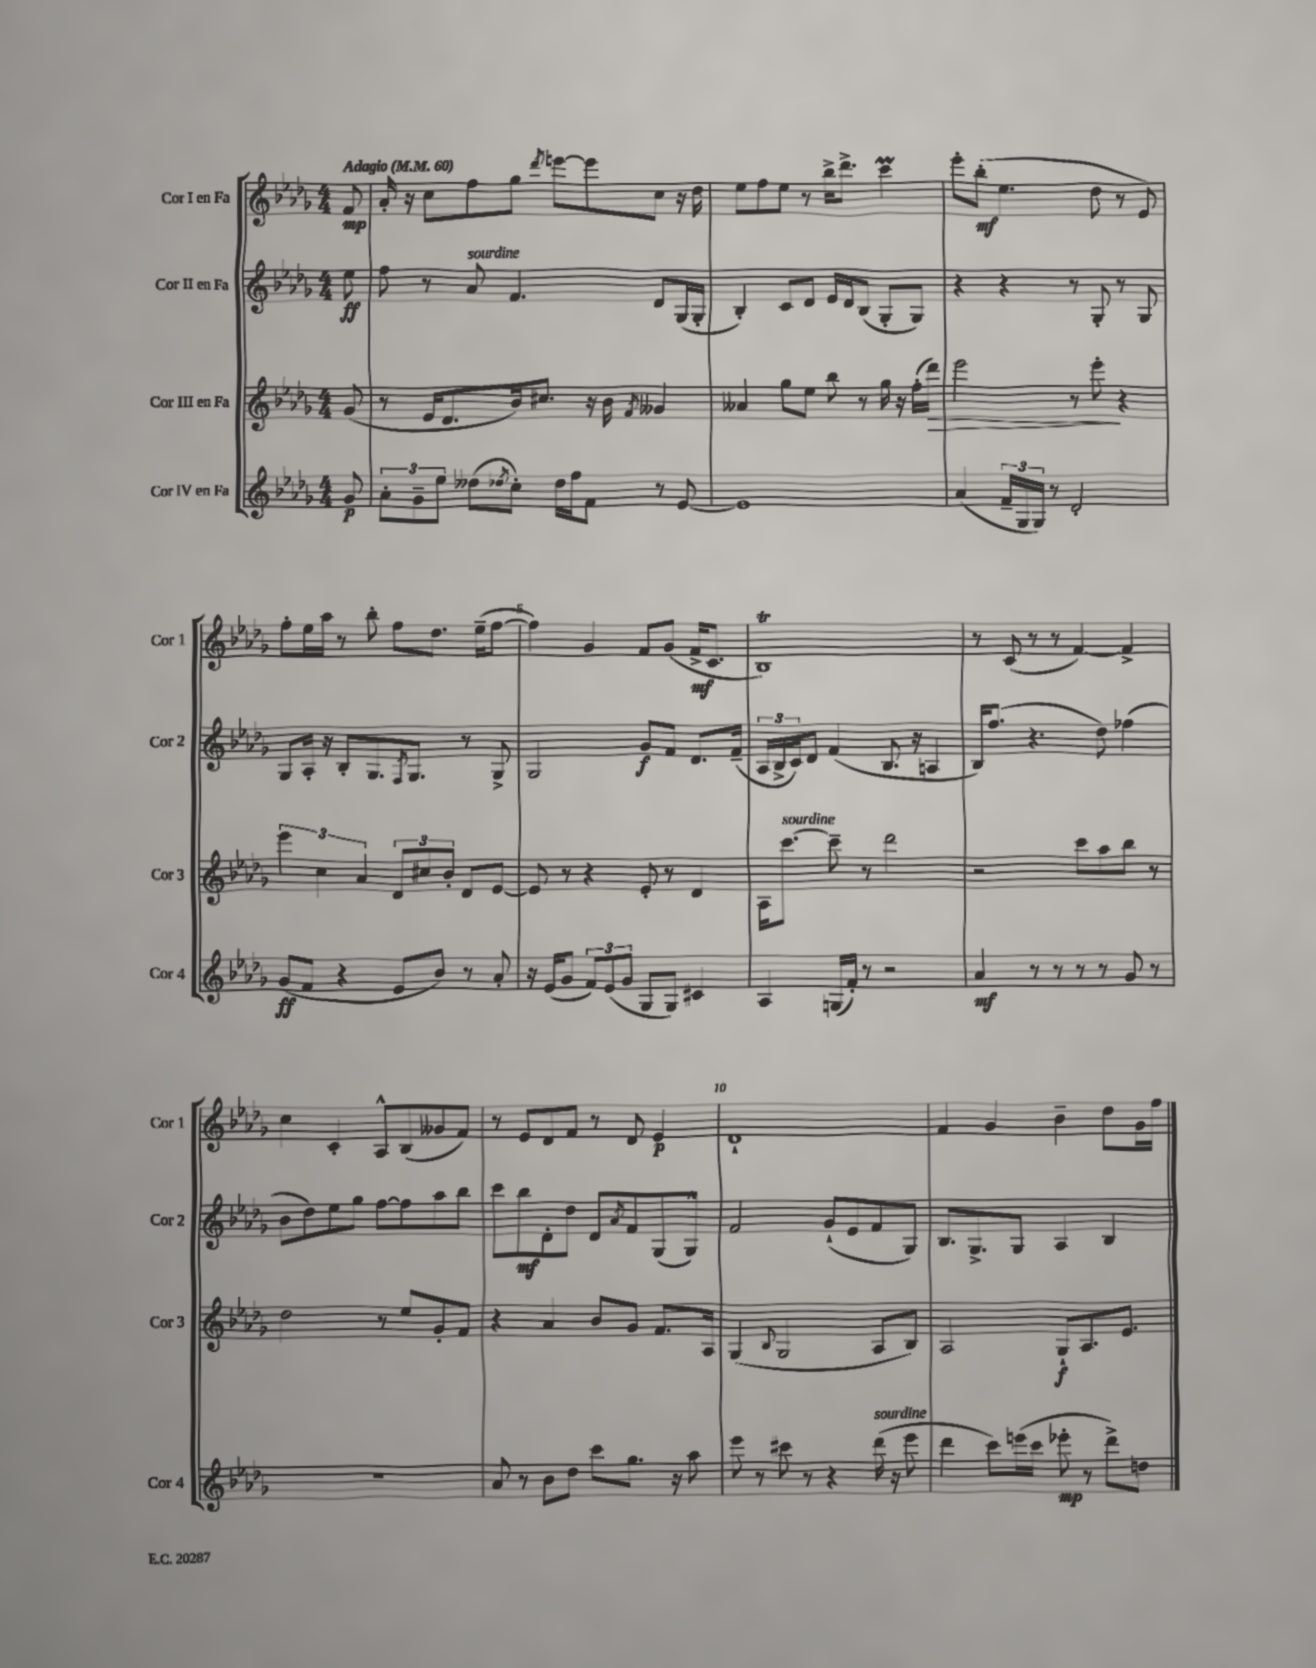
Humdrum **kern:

**kern	**kern	**kern	**kern
*staff4	*staff3	*staff2	*staff1
*clefG2	*clefG2	*clefG2	*clefG2
*k[b-e-a-d-g-]	*k[b-e-a-d-g-]	*k[b-e-a-d-g-]	*k[b-e-a-d-g-]
*M4/4	*M4/4	*M4/4	*M4/4
*MM60	*MM60	*MM60	*MM60
8g-/	(8g-/	8ee-\	8f/
=	=	=	=
12a-'\L	8r	8ff\	16a-'/
.	.	.	16r
12g-~\	.	.	.
.	16e-/LK	8r	8cc\L
12ee-\J	.	.	.
.	8.d-/	.	.
(8dd--\L	.	8a-/	8ff\
8qdd-/	.	.	.
8cc'\J)	16b-/k)	4.f/	8gg-\J
.	8.cc#/J	.	.
.	.	.	8qddd-/
16dd-\LL	.	.	[8eee\L
16ff\J	.	.	.
8f\J	16r	.	8eee\]
.	16b-\	.	.
.	8qf/	.	.
8r	4g--/	8d-/L	8cc\J
[8e-/	.	(16G-/L	16r
.	.	16G-'/JJ	16dd-\
=	=	=	=
1e-]	4a--/	4B-'/)	8ee-\L
.	.	.	8ff\
.	8gg-\L	8c/L	8ee-\J
.	8ee-\J	8d-/J	8r
.	8bb-\	16e-/LL	16bb-^\LK
.	.	16d-/J	8.ddd-^\J
.	8r	(8B-/J	.
.	16gg-\	8G-'/L	4ccc\
.	16r	.	.
.	(16ff'\LL	8G-/J)	.
.	16ddd-\JJ)	.	.
=	=	=	=
(4a-/	2eee-\	4r	8eee-'\L
.	.	.	(8bb-'\J
24f~/LL	.	4r	4.ee-\
24G-/	.	.	.
24G-/JJ)	.	.	.
8r	.	.	.
2d-'/	8r	8r	.
.	8eee-'\	8G-'/	8dd-\
.	4r	8r	8r
.	.	8G-/	8e-/)
=	=	=	=
(8g-/L	6eee-\	8G-/L	8ff'\L
8f/J	.	16A-'/Jk	16ee-\L
.	6cc\	.	.
.	.	16r	16aa-\JJ
4r	.	8B-'/L	8r
.	6a-/	.	.
.	.	8.G-/	8bb-'\
8e-/L	12d-/L	.	8ff\L
.	.	8qF/	.
.	.	8.G-/J	.
.	12cc#/	.	.
8b-/J)	.	.	8.dd-\J
.	12b-'/J	.	.
8r	8d-/L	8r	.
.	.	.	(16ee-~\LK
8a-'/	[8e-/J	8G-^/	[8ff\J
=	=	=	=
16r	8e-/]	2G-/	4ff\])
(16e-/LK	.	.	.
8g-/J	8r	.	.
12f/L)	4r	.	4g-/
(12e-/	.	.	.
12g-/J	.	.	.
8G-/L	8e-'/	8g-/L	8f/L
8G-/J)	8r	8f/J	(8g-/J
4c#/	4d-/	8.d-/L	16f^/LK
.	.	.	8.c/J
.	.	(16f~/Jk	.
=	=	=	=
4A-/	16A-\LK	24A-/LL	1B-)
.	.	24B-^/	.
.	[8.ccc\J	.	.
.	.	24c/J)	.
.	.	8d-/J	.
(16G/LL	8ccc~\]	(4f/	.
16f'/JJ)	.	.	.
8r	8r	.	.
2r	2ddd-\	8.B-/	.
.	.	16r	.
.	.	4A/	.
=	=	=	=
4a-/	2r	16B-/LK)	8r
.	.	(8.ff/J	.
.	.	.	(8c/
8r	.	4.r	8r
8r	.	.	8r
8r	8ccc\L	.	[4f/)
8r	8aa-\	8dd-\)	.
8g-/	8bb-\J	(4ff-\	4f^/]
8r	8r	.	.
=	=	=	=
1r	2dd-\	8b-\L	4cc\
.	.	8dd-\)	.
.	.	8ee-\	4c'/
.	.	8gg-\J	.
.	8r	[8ff\L	8A-^^/L
.	8ee-/L	8ff\]	(8B-/
.	8g-'/	8aa-\	8g--/
.	8f/J	8bb-\J	8f/J)
=	=	=	=
8a-/	4r	8ccc\L	8r
8r	.	8bb-\	8e-/L
8b-\L	4a-/	8d-'\	8d-/
8dd-\J	.	8dd-\J	8f/J
8ccc\L	8b-/L	8d-/L	8r
.	.	8qa-/	.
8.gg-\J	8g-/J	8f/	8d-/
.	8.f/L	(8G-/	4e-/
16r	.	.	.
8aa-\	.	8G-^^/J)	.
.	16A-/Jk	.	.
=	=	=	=
8eee-\	(4G-/	2f/	1d-`
8r	.	.	.
.	8qqB-/	.	.
8ccc#\	2G-/	.	.
8r	.	.	.
4r	.	(8g-`/L	.
.	.	8e-/	.
(16ddd-\	8A-/L	8f/	.
16r	.	.	.
8eee-\	8B-/J)	8G-/J)	.
=	=	=	=
4ddd-\	2A-/	8.B-/L	4f/
.	.	8.G-^/	.
8ccc\L)	.	.	4g-/
(16eee\L	.	8G-/J	.
16ccc\JJ	.	.	.
8eee-'\	8G-`/L	4A-/	4b-~\
8r	8.A-/	.	.
8ddd-^\L)	.	4B-/	8dd-\L
.	8.e-/J	.	.
8dd\J	.	.	16g-\L
.	.	.	16ff\JJ
==	==	==	==
*-	*-	*-	*-
